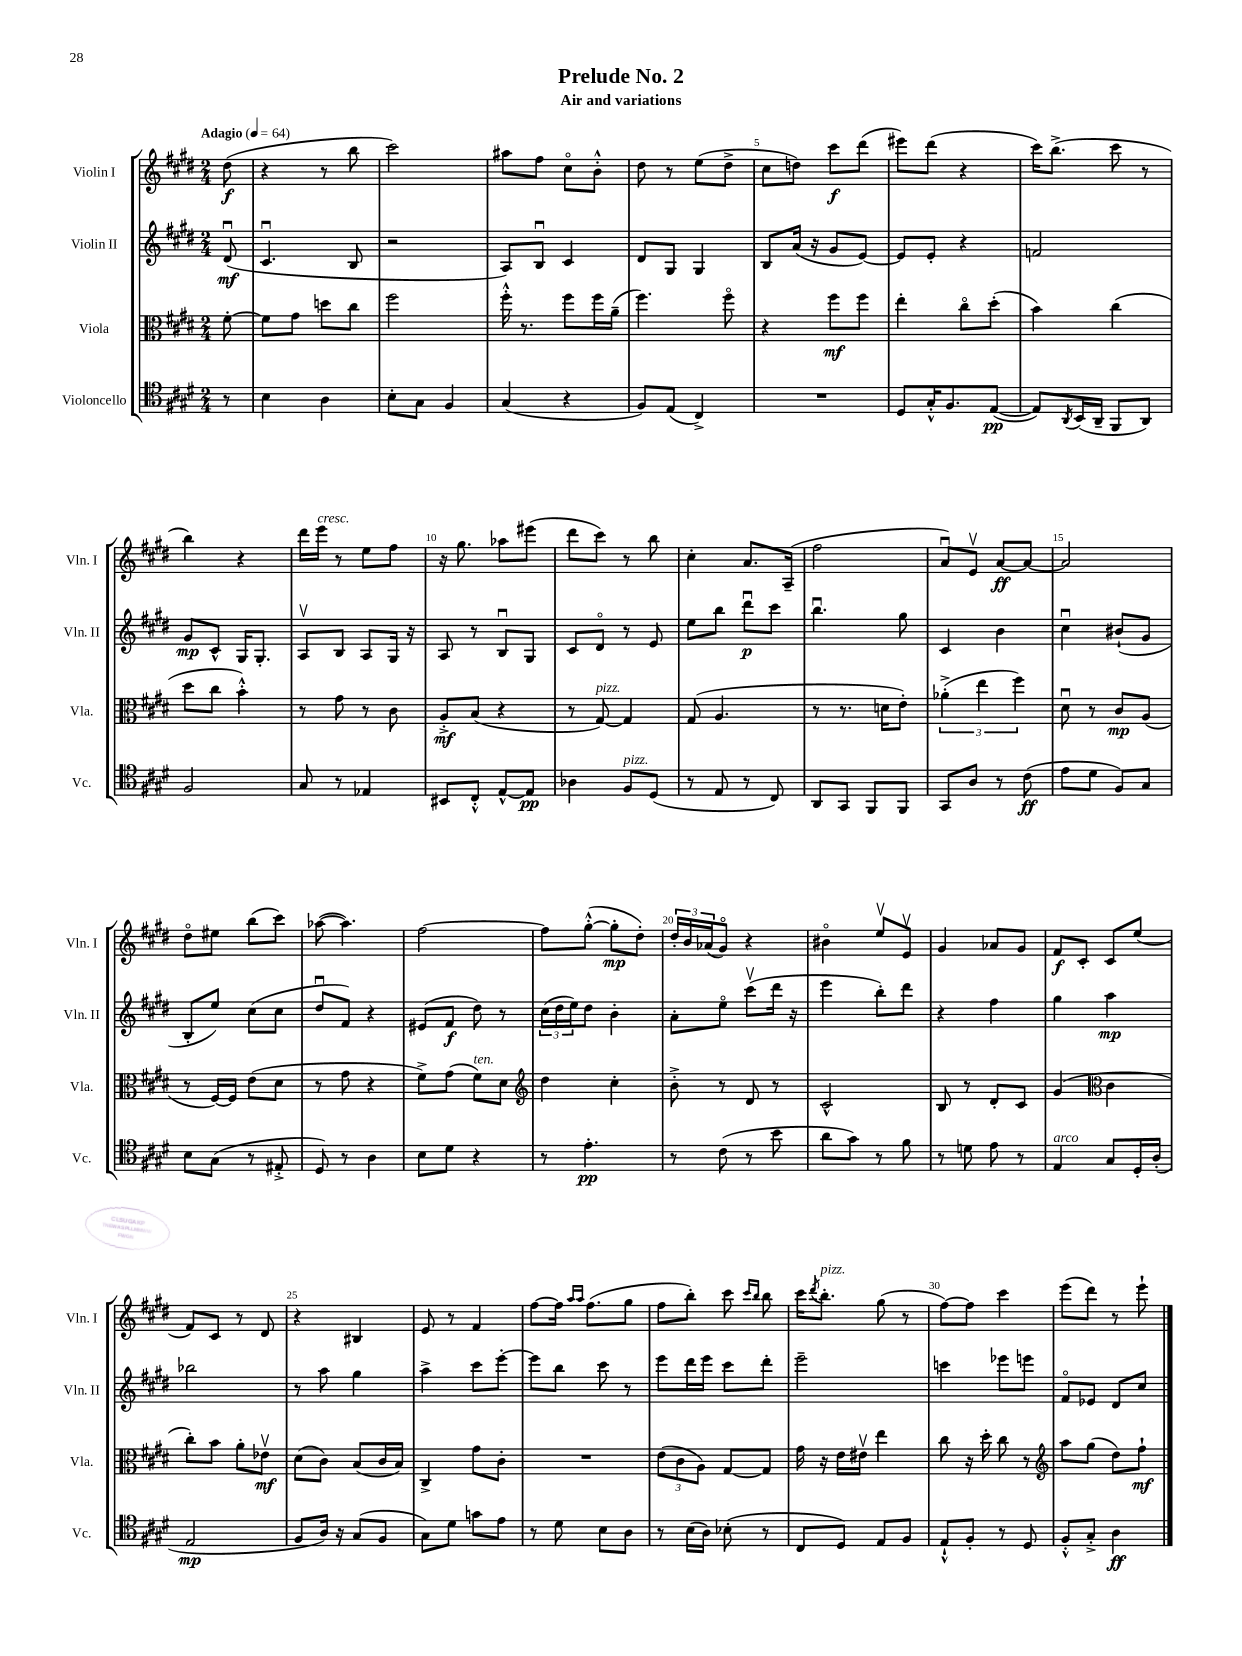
\header { title = "Prelude No. 2" subtitle = "Air and variations" }
<<
\new StaffGroup <<
\new Staff = "s0" \with { instrumentName = "Violin I" shortInstrumentName = "Vln. I" } {
    \clef treble \key e \major \numericTimeSignature \time 2/4 \partial 8 \tempo "Adagio" 4 = 64
    dis''8\f( |
    r4 r8 b''8 |
    cis'''2) |
    ais''8 fis''8 cis''8\flageolet b'8-.-^ |
    dis''8 r8 e''8( dis''8-> |
    cis''8 d''8) cis'''8\f dis'''8( |
    eis'''8) dis'''8( r4 |
    cis'''16) b''8.->( cis'''8 r8 |
    b''4) r4 |
    dis'''16 e'''16^\markup { \italic "cresc." } r8 e''8 fis''8 |
    r16 gis''8. aes''8 eis'''8( |
    dis'''8 cis'''8) r8 b''8 |
    cis''4-. a'8. a16--( |
    fis''2 |
    a'8\downbow) e'8\upbow a'8~\ff a'8~ |
    a'2 |
    dis''8\flageolet eis''8 b''8( cis'''8) |
    aes''8~( aes''4.) |
    fis''2~ |
    fis''8 gis''8~-.-^( gis''8-.\mp dis''8-.) |
    \tuplet 3/2 { dis''16-. b'16 aes'16( } gis'8\flageolet) r4 |
    bis'4\flageolet e''8\upbow e'8\upbow |
    gis'4 aes'8 gis'8 |
    fis'8\f cis'8-. cis'8 e''8( |
    fis'8) cis'8 r8 dis'8 |
    r4 bis4 |
    e'8 r8 fis'4 |
    fis''8~ fis''16 \grace { a''16 a''16 } fis''8.( gis''8 |
    fis''8 b''8-.) cis'''8 \grace { cis'''16 b''16 } b''8 |
    cis'''16 \acciaccatura { dis'''8 } b''8.-.^\markup { \italic "pizz." } gis''8( r8 |
    fis''8~) fis''8 cis'''4 |
    e'''8( dis'''8) r8 e'''8-! \bar "|." |
}
\new Staff = "s1" \with { instrumentName = "Violin II" shortInstrumentName = "Vln. II" } {
    \clef treble \key e \major \numericTimeSignature \time 2/4 \partial 8
    dis'8\downbow\mf( |
    cis'4.\downbow b8 |
    r2 |
    a8) b8\downbow cis'4 |
    dis'8 gis8 gis4 |
    b8 a'16( r16 gis'8 e'8~) |
    e'8 e'8-. r4 |
    f'2 |
    gis'8\mp cis'8-^ gis16 gis8.-. |
    a8\upbow b8 a8 gis16 r16 |
    a8 r8 b8\downbow gis8 |
    cis'8 dis'8\flageolet r8 e'8 |
    e''8 b''8 dis'''8\downbow\p cis'''8 |
    b''4.\downbow gis''8 |
    cis'4 b'4 |
    cis''4\downbow bis'8-!( gis'8 |
    b8-. e''8) cis''8( cis''8 |
    dis''8\downbow fis'8) r4 |
    eis'8( fis'8\f dis''8) r8 |
    \tuplet 3/2 { cis''16( dis''16 e''16) } dis''8 b'4-. |
    a'8-. e''8\flageolet cis'''8\upbow( dis'''16 r16 |
    e'''4 b''8-.) dis'''8 |
    r4 fis''4 |
    gis''4 a''4\mp |
    bes''2 |
    r8 a''8 gis''4 |
    a''4-> cis'''8 e'''8~-. |
    e'''8 b''8 cis'''8 r8 |
    e'''8 dis'''16 e'''16 cis'''8 dis'''8-. |
    e'''2-- |
    c'''4 ees'''8 e'''8 |
    fis'8\flageolet ees'8 dis'8 cis''8 \bar "|." |
}
\new Staff = "s2" \with { instrumentName = "Viola" shortInstrumentName = "Vla." } {
    \clef alto \key e \major \numericTimeSignature \time 2/4 \partial 8
    fis'8~-. |
    fis'8 gis'8 d''8 cis''8 |
    fis''2 |
    fis''16-.-^ r8. fis''8 fis''16 a'16--( |
    fis''4.) fis''8\flageolet |
    r4 fis''8\mf fis''8 |
    e''4-. cis''8\flageolet dis''8-.( |
    b'4) cis''4( |
    dis''8 cis''8 b'4-.-^) |
    r8 gis'8 r8 cis'8 |
    a8-.->\mf b8( r4 |
    r8 gis8~^\markup { \italic "pizz." }) gis4 |
    gis8( a4. |
    r8 r8. d'16 e'8-.) |
    \tuplet 3/2 { aes'4-.->( e''4 fis''4) } |
    dis'8\downbow r8 cis'8\mp a8( |
    r8 fis16~) fis16 e'8( dis'8 |
    r8 gis'8 r4 |
    fis'8->) gis'8( fis'8^\markup { \italic "ten." }) dis'8 |
    \clef treble dis''4 cis''4-. |
    b'8-.-> r8 dis'8 r8 |
    cis'2-^ |
    b8 r8 dis'8-. cis'8 |
    gis'4( \clef alto cis'4 |
    cis''8-.) b'8 a'8-. ees'8\upbow\mf |
    dis'8( cis'8) b8( cis'16 b16) |
    cis4-> gis'8 cis'8-. |
    R2 |
    \tuplet 3/2 { e'8( cis'8 a8) } gis8~ gis8 |
    gis'16 r16 e'16 eis'16\upbow e''4 |
    cis''8 r16 dis''16-. cis''8 r8 |
    \clef treble a''8 gis''8( dis''8) fis''8-!\mf \bar "|." |
}
\new Staff = "s3" \with { instrumentName = "Violoncello" shortInstrumentName = "Vc." } {
    \clef tenor \key e \major \numericTimeSignature \time 2/4 \partial 8
    r8 |
    b4 a4 |
    b8-. gis8 fis4 |
    gis4( r4 |
    fis8) e8( cis4->) |
    R2 |
    dis8 gis16-.-^ fis8. e8~\pp( |
    e8) \acciaccatura { a,8 } b,16( a,16-- fis,8 a,8) |
    fis2 |
    gis8 r8 ees4 |
    bis,8 cis8-.-^ e8~-^ e8\pp |
    aes4 fis8^\markup { \italic "pizz." } dis8( |
    r8 e8 r8 cis8) |
    a,8 gis,8 fis,8 fis,8 |
    gis,8 a8 r8 cis'8\ff( |
    e'8 dis'8 fis8) gis8 |
    b8 gis8( r8 eis8-.-> |
    dis8) r8 a4 |
    b8 dis'8 r4 |
    r8 e'4.-.\pp |
    r8 cis'8( r8 b'8 |
    a'8 gis'8) r8 fis'8 |
    r8 d'8 e'8 r8 |
    e4^\markup { \italic "arco" } gis8 dis16-. a16-.( |
    e2\mp |
    fis8 a16) r16 gis8( fis8 |
    gis8) dis'8 g'8 e'8 |
    r8 dis'8 b8 a8 |
    r8 b16( a16) bes8-.( r8 |
    cis8 dis8) e8 fis8 |
    e8-!-^ fis8-. r8 dis8 |
    fis8-.-^ gis8-.-> a4\ff \bar "|." |
}
>>
>>
\layout { \context { \Score \override BarNumber.break-visibility = ##(#f #t #t) barNumberVisibility = #(every-nth-bar-number-visible 5) } }
